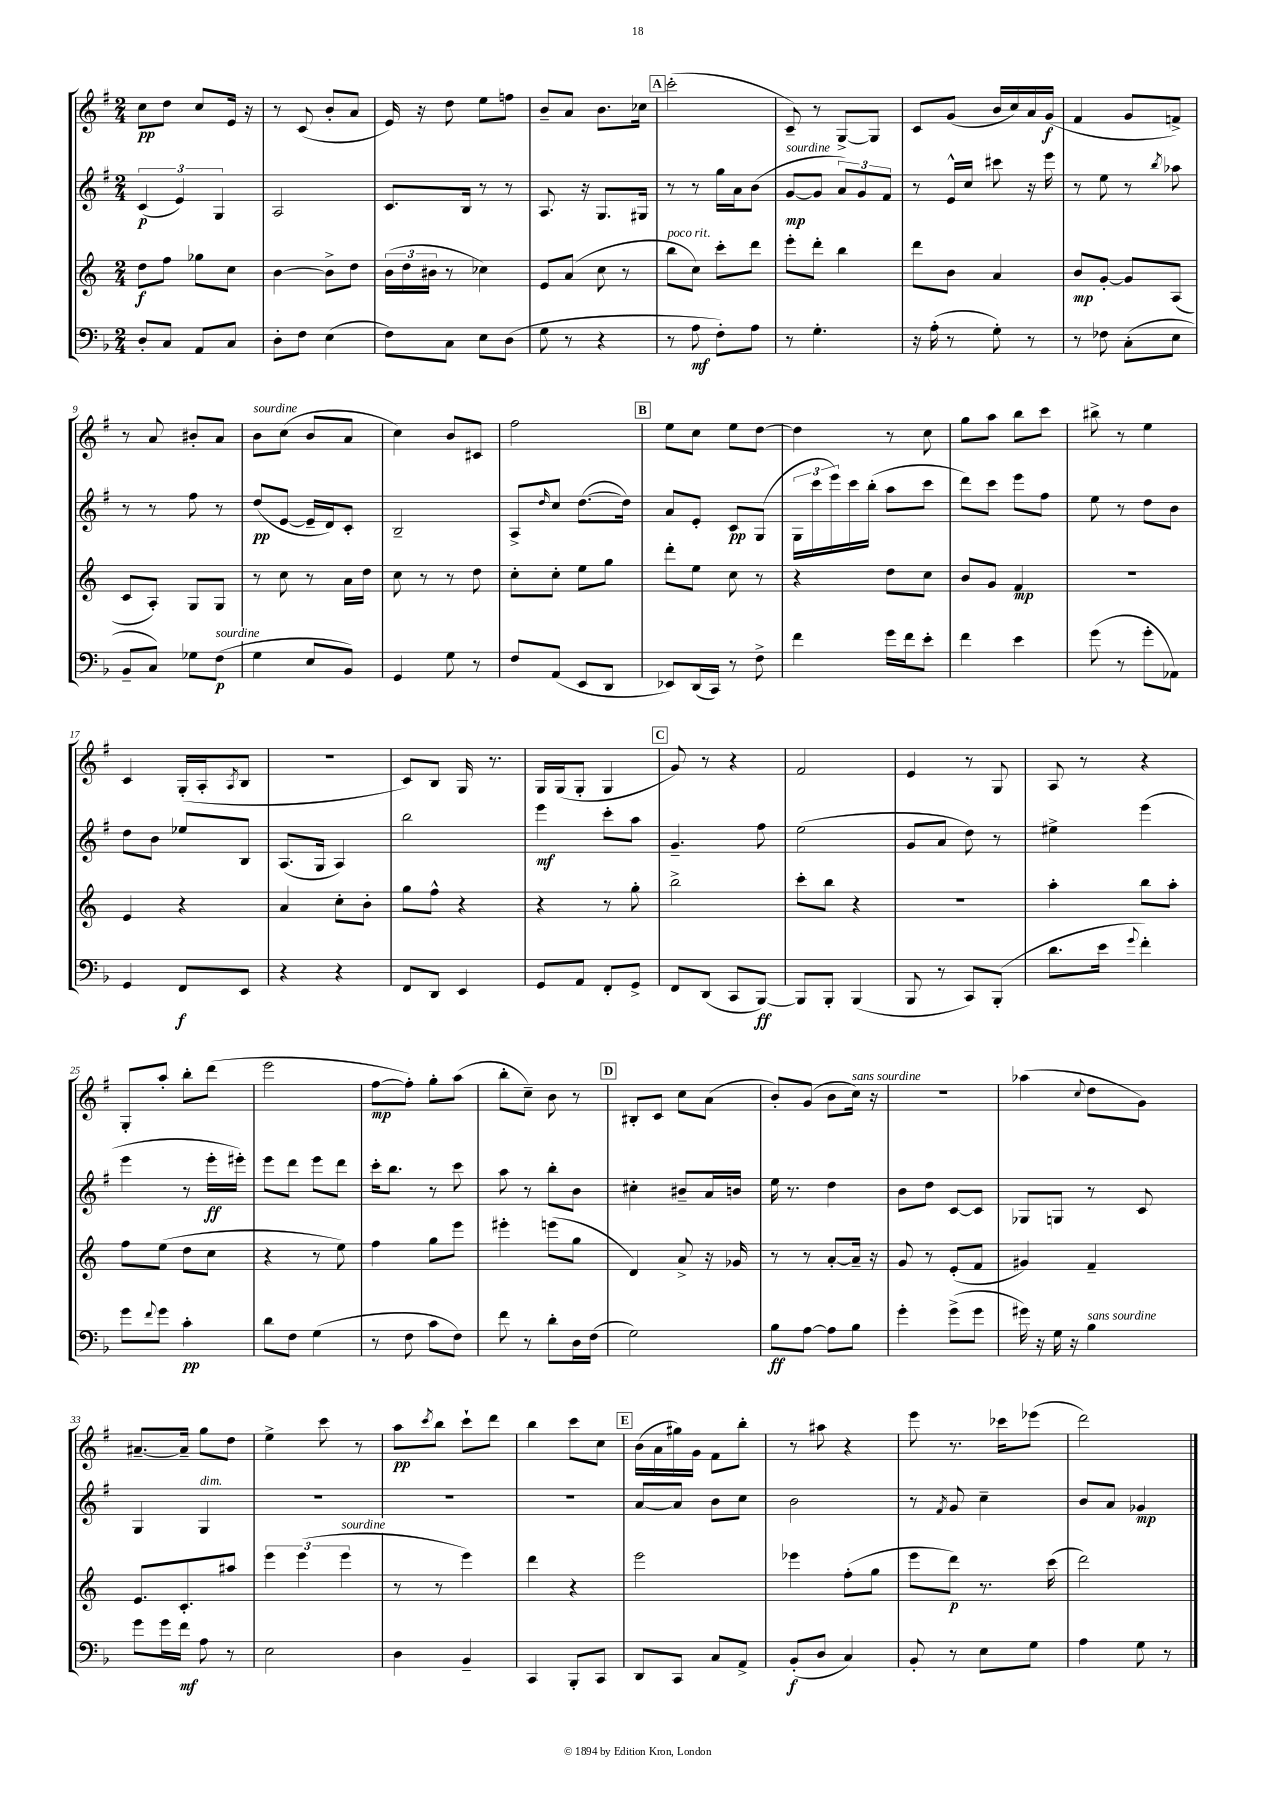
<<
\new StaffGroup <<
\new Staff = "s0" {
    \clef treble \key g \major \numericTimeSignature \time 2/4
    c''8\pp d''8 c''8 e'16 r16 |
    r8 c'8( b'8-. a'8 |
    e'16) r16 d''8 e''8 f''8 |
    b'8-- a'8 b'8. ces''16 |
    \mark \markup { \box "A" } c'''2-.( |
    c'8--) r8 g8~-> g8 |
    c'8 g'8( b'16 c''16) a'16 g'16\f( |
    fis'4 g'8 f'8->) |
    r8 a'8 bis'8-. a'8 |
    b'8^\markup { \italic "sourdine" } c''8( b'8 a'8 |
    c''4) b'8 cis'8 |
    fis''2 |
    \mark \markup { \box "B" } e''8 c''8 e''8 d''8~ |
    d''4 r8 c''8 |
    g''8 a''8 b''8 c'''8 |
    bis''8-> r8 e''4 |
    c'4 g16-.( a16-. \acciaccatura { a8 } b8 |
    R2 |
    c'8) b8 g16 r8. |
    g16 g16( g8-. g4 |
    \mark \markup { \box "C" } g'8) r8 r4 |
    fis'2 |
    e'4 r8 g8 |
    a8 r8 r4 |
    g8-. a''8-. b''8-. d'''8( |
    e'''2 |
    fis''8~\mp fis''8-.) g''8-. a''8( |
    b''8-. c''8--) b'8 r8 |
    \mark \markup { \box "D" } bis8-. c'8 c''8 a'8( |
    b'8-.) g'8( b'8 c''16^\markup { \italic "sans sourdine" }) r16 |
    r2 |
    aes''4( \appoggiatura { c''8 } d''8 g'8) |
    ais'8.~-- ais'16-- g''8 d''8 |
    e''4-> c'''8 r8 |
    a''8\pp \acciaccatura { c'''8 } b''8 c'''8-! d'''8 |
    b''4 c'''8 c''8 |
    \mark \markup { \box "E" } b'16( a'16 gis''16) g'16 fis'8 b''8-. |
    r8 ais''8 r4 |
    e'''8 r8. ces'''16 ees'''8( |
    d'''2) \bar "|." |
}
\new Staff = "s1" {
    \clef treble \key g \major \numericTimeSignature \time 2/4
    \tuplet 3/2 { c'4\p( e'4) g4 } |
    a2 |
    c'8. b16 r8 r8 |
    a8. r16 g8. gis16 |
    \mark \markup { \box "A" } r8 r8 g''16 a'16 b'8( |
    g'8~\mp^\markup { \italic "sourdine" } g'8 \tuplet 3/2 { a'8) g'8 fis'8 } |
    r8 e'16-^ c''16 cis'''8 r16 e'''16 |
    r8 e''8 r8 \acciaccatura { b''8 } aes''8 |
    r8 r8 fis''8 r8 |
    d''8\pp( e'8~ e'16-- d'16) c'8-. |
    b2-- |
    a8-> \grace { d''16 } c''8 d''8.~( d''16) |
    \mark \markup { \box "B" } a'8 e'8-. c'8\pp g8( |
    \tuplet 3/2 { g16 c'''16 e'''16) } c'''16 b''16-.( a''8 c'''8 |
    d'''8) c'''8 e'''8 fis''8 |
    e''8 r8 d''8 b'8 |
    d''8 b'8 ees''8 b8 |
    a8.( g16 a4) |
    b''2 |
    e'''4\mf c'''8-. a''8 |
    \mark \markup { \box "C" } g'4.-- fis''8 |
    e''2( |
    g'8 a'8 d''8) r8 |
    eis''4-> e'''4( |
    e'''4 r8 e'''16-.\ff eis'''16-.) |
    e'''8 d'''8 e'''8 d'''8 |
    c'''16-. b''8. r8 c'''8 |
    a''8 r8 b''8-. b'8 |
    \mark \markup { \box "D" } cis''4-. bis'8-- a'16 b'16 |
    e''16 r8. d''4 |
    b'8 d''8 c'8~ c'8 |
    ges8 g8 r8 c'8 |
    g4 g4^\markup { \italic "dim." } |
    R2 |
    R2 |
    R2 |
    \mark \markup { \box "E" } a'8~ a'8 b'8 c''8 |
    b'2 |
    r8 \acciaccatura { fis'8 } g'8 c''4-- |
    b'8 a'8 ges'4\mp \bar "|." |
}
\new Staff = "s2" {
    \clef treble \key c \major \numericTimeSignature \time 2/4
    d''8\f f''8 ges''8 c''8 |
    b'4~ b'8-> d''8 |
    \tuplet 3/2 { b'16( d''16 bis'16 } r8 ces''4) |
    e'8 a'8( c''8 r8 |
    \mark \markup { \box "A" } b''8^\markup { \italic "poco rit." } c''8) c'''8-. d'''8 |
    e'''8-. d'''8-. b''4 |
    d'''8 b'8 a'4 |
    b'8\mp g'8~-. g'8 a8( |
    c'8 a8-.) g8 g8 |
    r8 c''8 r8 a'16 d''16 |
    c''8 r8 r8 d''8 |
    c''8-. c''8-. e''8 g''8 |
    \mark \markup { \box "B" } d'''8-. e''8 c''8 r8 |
    r4 d''8 c''8 |
    b'8 g'8 f'4\mp |
    r2 |
    e'4 r4 |
    a'4 c''8-. b'8-. |
    g''8 f''8-^ r4 |
    r4 r8 g''8-. |
    \mark \markup { \box "C" } b''2-> |
    c'''8-. b''8 r4 |
    r2 |
    a''4-. b''8 a''8-. |
    f''8 e''8( d''8 c''8 |
    r4 r8 e''8) |
    f''4 g''8 e'''8 |
    eis'''4-. e'''8( g''8 |
    \mark \markup { \box "D" } d'4) a'8-> r16 ges'16 |
    r8 r8 a'8~-. a'16-- r16 |
    g'8 r8 e'8-.( f'8 |
    gis'4) f'4-- |
    e'8. c'8.-. ais''8 |
    \tuplet 3/2 { e'''4 e'''4( e'''4^\markup { \italic "sourdine" } } |
    r8 r8 e'''4) |
    d'''4 r4 |
    \mark \markup { \box "E" } e'''2 |
    ees'''4 f''8-.( g''8 |
    e'''8 d'''8\p) r8. c'''16( |
    d'''2) \bar "|." |
}
\new Staff = "s3" {
    \clef bass \key f \major \numericTimeSignature \time 2/4
    d8-. c8 a,8 c8 |
    d8-. f8 e4( |
    f8) c8 e8 d8( |
    g8 r8 r4 |
    \mark \markup { \box "A" } r8 a8\mf f8-.) a8 |
    r8 g4.-. |
    r16 a16-.( r8 g8-.) r8 |
    r8 fes8 c8-.( e8 |
    bes,8-- c8) ges8 f8\p^\markup { \italic "sourdine" }( |
    g4 e8 bes,8) |
    g,4 g8 r8 |
    f8 a,8( e,8 d,8 |
    \mark \markup { \box "B" } ees,8) d,16( c,16) r8 f8-> |
    f'4 g'16 f'16 e'8-. |
    f'4 e'4 |
    g'8( r8 g'8-. aes,8) |
    g,4 f,8\f e,8 |
    r4 r4 |
    f,8 d,8 e,4 |
    g,8 a,8 f,8-. g,8-> |
    \mark \markup { \box "C" } f,8 d,8( c,8 bes,,8~\ff) |
    bes,,8 bes,,8-. bes,,4( |
    bes,,8 r8 c,8) bes,,8-.( |
    d'8. e'16 \appoggiatura { g'8 } f'4-.) |
    g'8 \appoggiatura { f'8 } g'8 c'4-.\pp |
    d'8 f8 g4( |
    r8 f8 c'8 f8) |
    f'8 r8 d'8-. d16 f16( |
    \mark \markup { \box "D" } g2) |
    bes8\ff a8~ a8 bes8 |
    g'4-. g'8->( g'8 |
    gis'16) r16 g16 r16 bes4^\markup { \italic "sans sourdine" } |
    g'8 g'16 f'16\mf a8 r8 |
    e2 |
    d4 bes,4-- |
    c,4 bes,,8-. c,8 |
    \mark \markup { \box "E" } d,8 c,8 c8 a,8-> |
    bes,8-.\f( d8 c4) |
    bes,8-. r8 e8 g8 |
    a4 g8 r8 \bar "|." |
}
>>
>>
